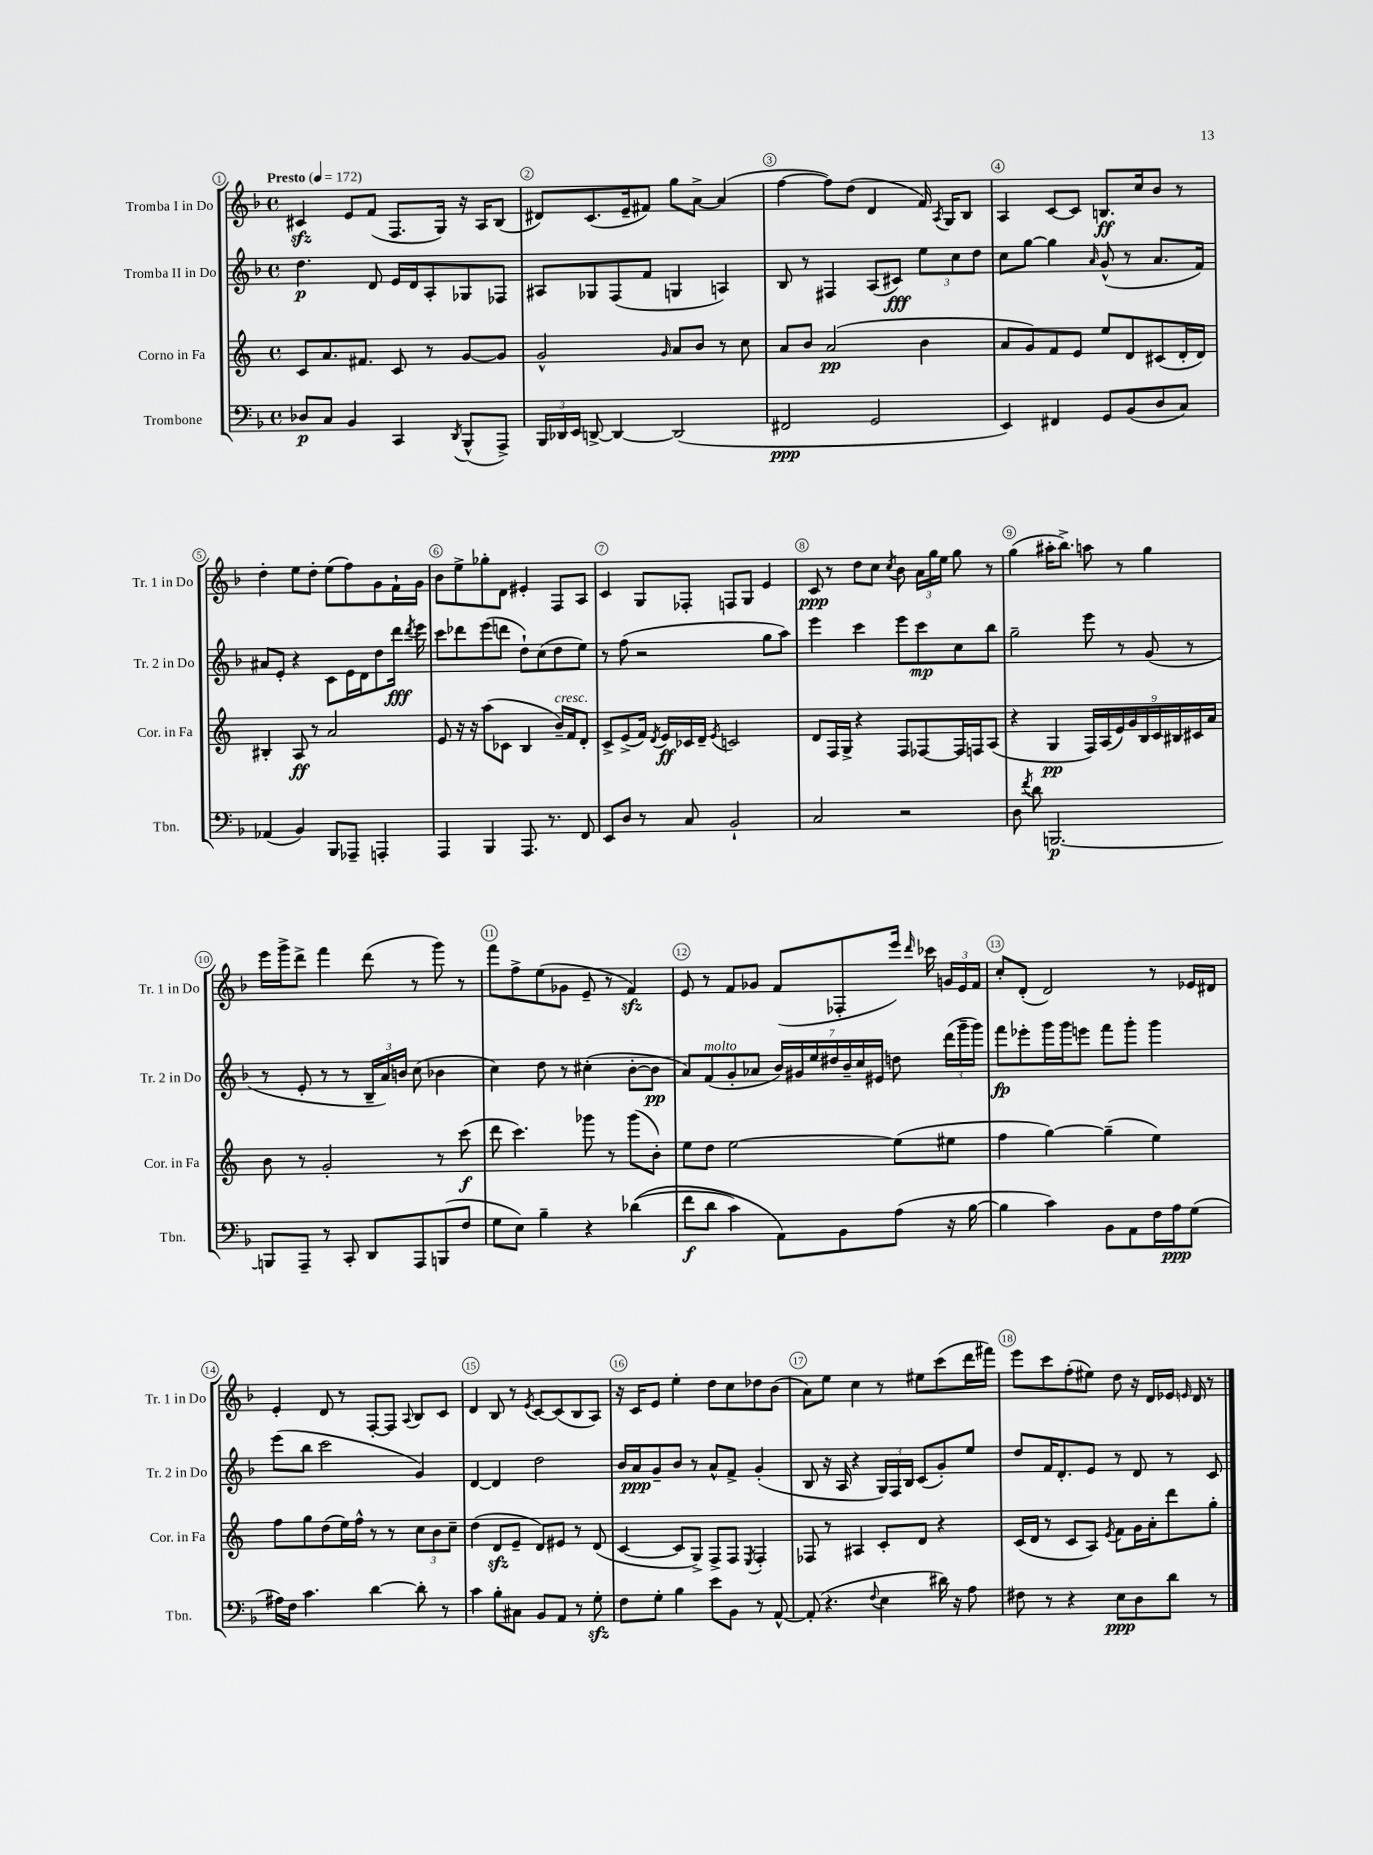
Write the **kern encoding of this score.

**kern	**kern	**kern	**kern
*staff4	*staff3	*staff2	*staff1
*clefF4	*clefG2	*clefG2	*clefG2
*k[b-]	*k[]	*k[b-]	*k[b-]
*M4/4	*M4/4	*M4/4	*M4/4
*met(c)	*met(c)	*met(c)	*met(c)
*MM172	*MM172	*MM172	*MM172
8D-	8c	4.dd	4c#
8C	8.a	.	.
4BB-	.	.	8e
.	8.f#	.	.
.	.	8d	(8f
4CC	8c	16e	8.F
.	.	16d	.
.	8r	8A'	.
.	.	.	16G)
8qDD	.	.	.
(8BBB-^^	[8g	8G-	16r
.	.	.	16A
8AAA^)	8g]	8F-	(8B-
=	=	=	=
24BBB-	2g^^	8A#	8d#)
24DD-	.	.	.
24EE	.	.	.
[8DD^	.	8G-	(8.c
4DD_	.	(8F	.
.	.	.	16e~
.	.	8f	8f#)
.	16qqg	.	.
(2DD]	8a	4G	8gg
.	8b	.	[8a^
.	8r	4A)	(4a]
.	8cc	.	.
=	=	=	=
2FF#	8a	8B-	[4ff
.	8b	8r	.
.	(2a	4F#	8ff])
.	.	.	(8dd
2GG	.	(8A	4d
.	.	8c#)	.
.	4b	12ee	16f)
.	.	.	8qA
.	.	.	16G
.	.	12cc	.
.	.	.	8B-
.	.	12dd	.
=	=	=	=
4EE)	8a	8cc	4A
.	8g)	[8gg	.
4FF#	8f	4gg]	[8c
.	8e	.	8c]
.	.	16qqa	.
8GG	8ee	(8g^^	8.B
(8BB-	8d	8r	.
.	.	.	16cc
8D	(8c#	8.a	8b-
8C)	16d'	.	8r
.	16d)	16f)	.
=	=	=	=
(4AA-	4B#'	8a#	4dd'
.	.	8e'	.
4BB-)	8A	4r	8ee
.	8r	.	8dd'
8BBB-	2a	8c	(8ee
8AAA-~	.	16e	8ff)
.	.	16d	.
4AAA'	.	8dd	8g
.	.	16ddd	16f`
.	.	8qddd	.
.	.	16eee	16g
=	=	=	=
4AAA	8e	8ccc	8b-
.	16r	8ddd-	8ee^
.	16r	.	.
4BBB-	(8aa	(8eee	8gg-'
.	8c-	8ddd	8d
8.AAA	4B	8dd`)	4e#'
.	.	(8cc	.
8.r	.	.	.
.	16b~)	8dd	8F
.	16f	.	.
8FF	8d'	8ee)	8A
=	=	=	=
8EE	8c^	8r	4c
8D	(8e^	(8ff	.
8r	16f)	2r	8G
.	8qd	.	.
.	16e	.	.
8C	16c-	.	8F-'
.	16d~	.	.
.	8qe	.	.
2BB-`	2c	.	8F
.	.	.	8G
.	.	8gg	4e
.	.	8aa)	.
=	=	=	=
2C	8d	4eee	8c
.	16F	.	8r
.	16G^	.	.
.	4r	4ccc	8dd
.	.	.	8cc
.	.	.	8qcc
2r	8F	8eee	8b-
.	[8F-	8ccc	24a
.	.	.	24gg
.	.	.	24ee
.	16F-]	8cc	8gg
.	16F	.	.
.	(8A	8bb-	8r
=	=	=	=
8D	4r	2gg~	(4gg
8qf	.	.	.
8d	.	.	.
[2.BBB	4G	.	16aa#'
.	.	.	8.bb-^)
.	18F)	8eee	8aa
.	(18A	.	.
.	18e)	.	.
.	.	8r	8r
.	18g	.	.
.	18B	.	.
.	.	(8g	4gg
.	18c	.	.
.	18B#	.	.
.	.	8r	.
.	18c#	.	.
.	18a	.	.
=	=	=	=
8BBB]	8b	8r	16eee
.	.	.	16ggg^
8AAA~	8r	8e'	8ddd^
8r	2g'	8r	4fff
8CC'	.	8r	.
8DD	.	24B-~	(8ddd
.	.	24a)	.
.	.	24b	.
8AAA	.	(8cc	8r
(8BBB	8r	4b-	8ggg)
8F	(8ccc	.	8r
=	=	=	=
8G	8ddd	4cc)	8fff
8E)	4.ccc)	.	8ff^
4B-~	.	8dd	(8ee
.	.	8r	8g-
4r	8ggg-	(4cc#'	8e~
.	8r	.	8r
&((4d-	(8ggg-	[8b-'	4f)
.	8b')	8b-]	.
=	=	=	=
8f	8ee	8a)	8e
8d	8dd	(8f	8r
4c)	[2ee	8g'	8f
.	.	8a-	8g-
8AA&)	.	28b-)	(8f
.	.	28g#	.
.	.	28ee	.
.	.	28dd#	.
8BB-	.	.	8F-'
.	.	28b-~	.
.	.	28cc	.
.	.	28e#	.
(8A	(8ee]	8dd	16eee)
.	.	.	16qqddd
.	.	.	16ccc-
16r	8ee#	(24ddd	24g
.	.	24ggg~	24e
[16B-	.	.	.
.	.	24ggg)	24f
=	=	=	=
4B-]	4ff	8fff	8cc'
.	.	8eee-'	(8d'
4c)	[4gg)	16ggg	2d)
.	.	16ggg	.
.	.	8eee	.
8BB-	(4gg~]	8fff	.
8AA	.	8ggg'	.
16F	4ee)	4ggg	8r
16A	.	.	.
(8G	.	.	16e-
.	.	.	16d#
=	=	=	=
16A#)	8ff	(8eee	4e'
16F	.	.	.
4.c	8gg	8bb-	.
.	(8dd	2ccc	8d
.	16ee)	.	8r
.	16ff^^	.	.
[4d	8r	.	[8F'
.	8r	.	8F]
.	.	.	8qqA
8d']	12cc	4g)	8B-
.	12b	.	.
8r	.	.	8c
.	12cc~	.	.
=	=	=	=
4c	(4dd	[4d	4d
8B-'	8d	4d]	8B-
8C#	8e~	.	8r
.	.	.	8qe
8BB-	8d)	2dd	[8c
8AA	8e#	.	(8c]
8r	8r	.	8B-
8G'	(8d	.	8A)
=	=	=	=
8F	[4c	16b-	16r
.	.	16a	16c
8G'	.	8g~	8e
4B-	8c]	8b-	4ee'
.	8G^)	8r	.
8e	8F^	8a^^	8dd
8BB-	8F	8f^	8cc
.	8qE	.	.
8r	4F'	(4g'	8dd-
[8AA^^	.	.	(8b-
=	=	=	=
(8AA']	8F-	8B-	8a)
4.r	8r	16r	8ee
.	.	16A	.
.	4A#	4r	4cc
8qqF	.	.	.
4E	8c'	24G)	8r
.	.	24F	.
.	.	24B-	.
.	8d	(8c	8ee#
16d#)	4r	8g')	(8ccc
16r	.	.	.
8A	.	8ee	16ddd
.	.	.	16fff#)
=	=	=	=
8F#	(16c	8dd	8eee
.	16d	.	.
8r	8r	16f	8ccc
.	.	8.d'	.
4r	8c	.	(8ff'
.	8A)	8e	8ee#)
.	8qe	.	.
8E	8f	8r	8dd
8D	16g	8d	16r
.	16a'	.	16d
8d	8ddd	8r	16e-
.	.	.	16qqe
.	.	.	16d
8r	8gg'	8c	8r
==	==	==	==
*-	*-	*-	*-
